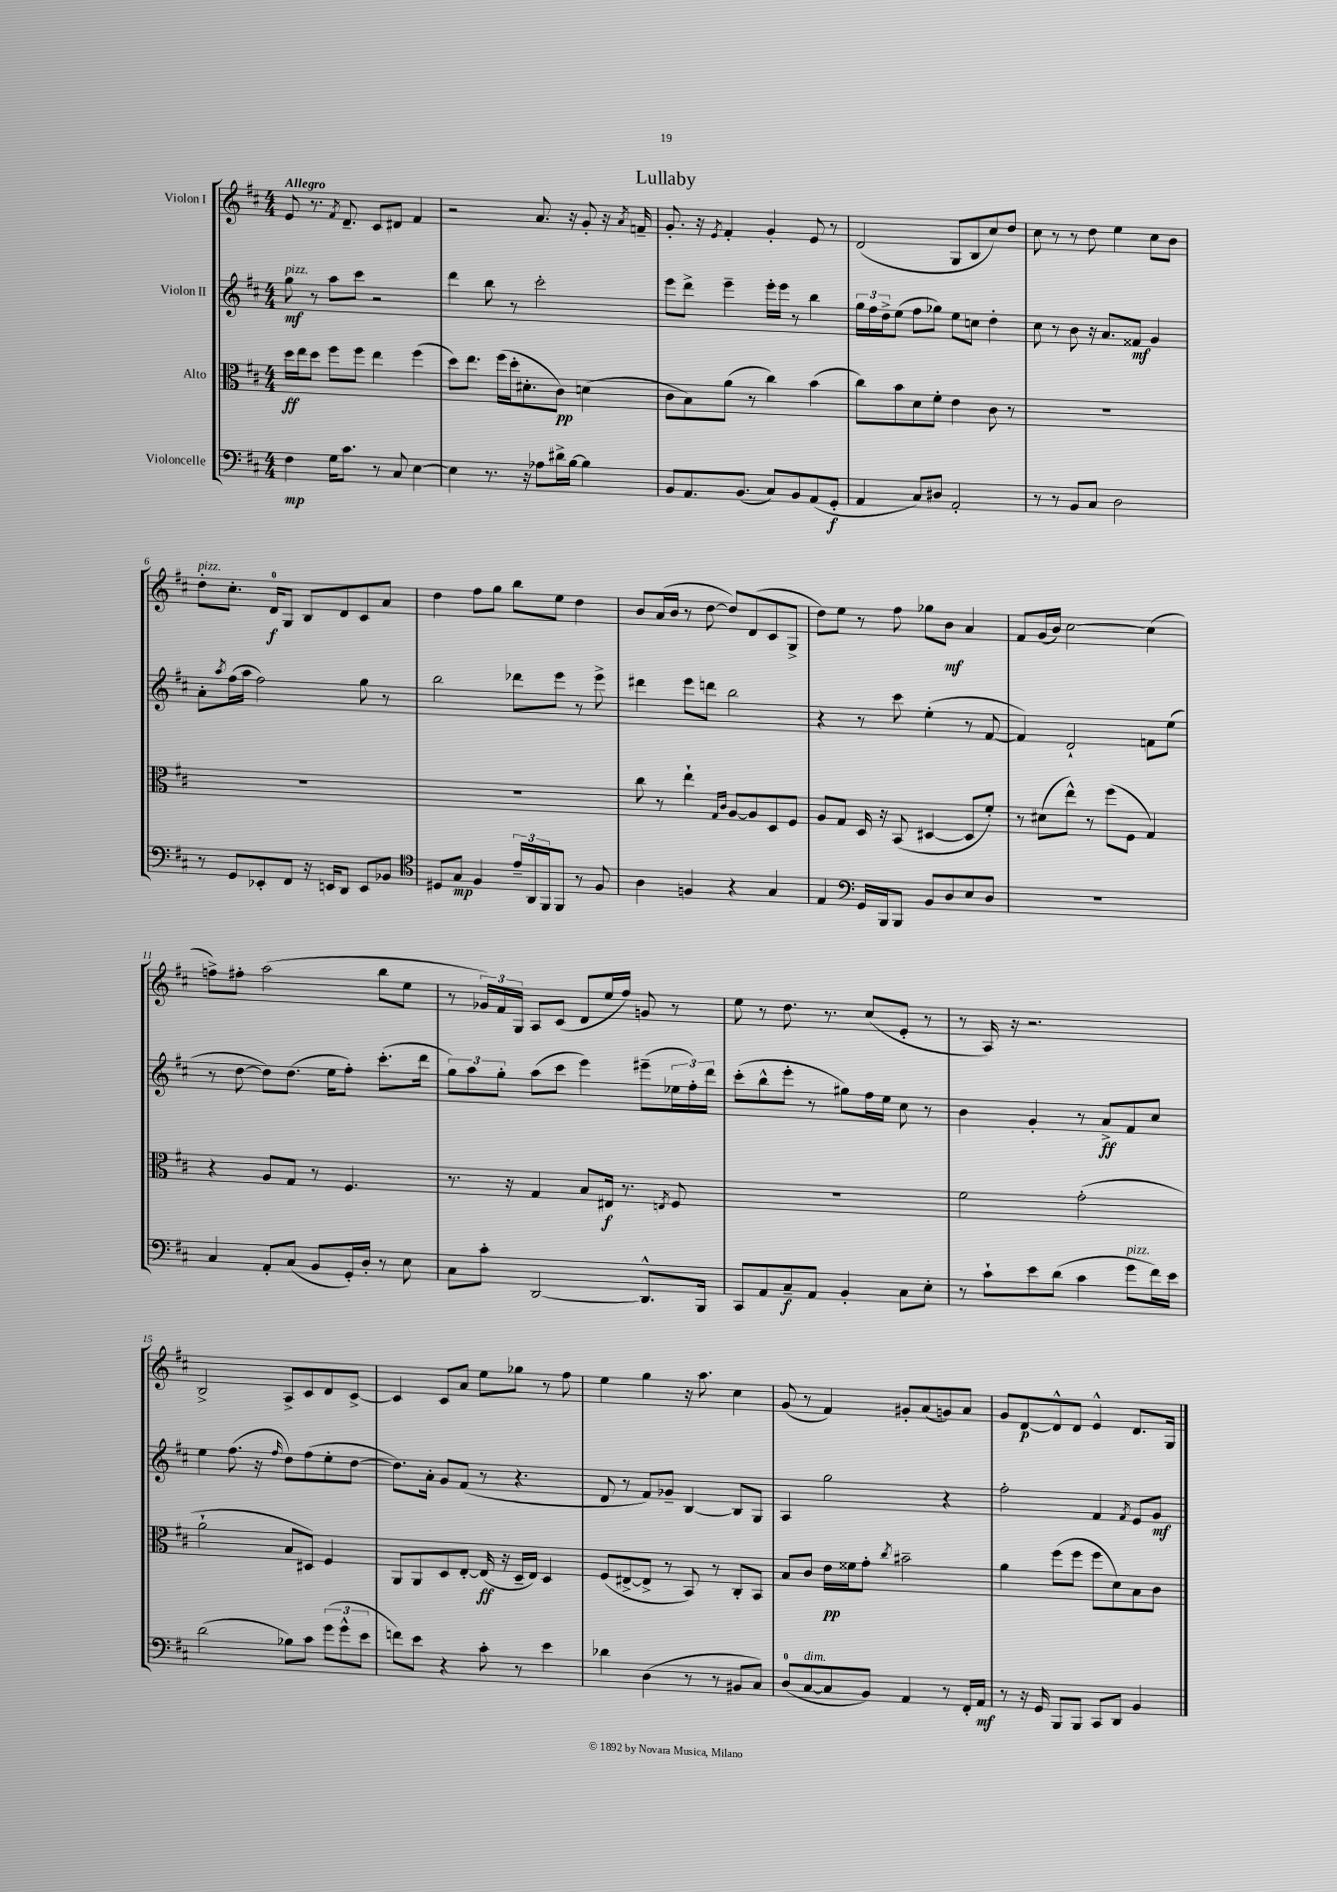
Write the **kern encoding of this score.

**kern	**dynam	**kern	**dynam	**kern	**dynam	**kern	**dynam
*part4	*part4	*part3	*part3	*part2	*part2	*part1	*part1
*staff4	*staff4	*staff3	*staff3	*staff2	*staff2	*staff1	*staff1
*I"Violoncelle	*	*I"Alto	*	*I"Violon II	*	*I"Violon I	*
*clefF4	*	*clefC3	*	*clefG2	*	*clefG2	*
*k[f#c#]	*	*k[f#c#]	*	*k[f#c#]	*	*k[f#c#]	*
*M4/4	*	*M4/4	*	*M4/4	*	*M4/4	*
=1	=1	=1	=1	=1	=1	=1	=1
!	!	!	!	!	!	!LO:TX:a:B:t=Allegro	!
!	!	!	!	!LO:TX:a:i:t=pizz.	!	!	!
4F#\	mp	16dd\LL	ff	8gg\	mf	8e/	.
.	.	16ee\J	.	.	.	.	.
.	.	8dd\J	.	8r	.	8.r	.
16G\KL	.	8ff#\L	.	8aa\L	.	.	.
.	.	.	.	.	.	8qf#/	.
8.c#\J	.	.	.	.	.	8.d~/	.
.	.	8ff#\J	.	8ccc#\J	.	.	.
8r	.	4ee\	.	2r	.	8c#/L	.
8C#/	.	.	.	.	.	8d#X/J	.
[4E\	.	(4ff#\	.	.	.	4f#/	.
=2	=2	=2	=2	=2	=2	=2	=2
4E\]	.	8dd\L)	.	4ddd\	.	2r	.
.	.	8.ee\J	.	.	.	.	.
8.r	.	.	.	8bb\	.	.	.
.	.	(16ff#\LL	.	.	.	.	.
.	.	16dd'\J	.	8r	.	.	.
16r	.	8.d#X'\	.	.	.	.	.
8A-X\L	.	.	.	2ccc#'\	.	8.a/	.
16d#X^\L	.	8c#\J)	pp	.	.	.	.
[16B\JJ	.	.	.	.	.	16r	.
4B\]	.	(4dn\	.	.	.	8g'/	.
.	.	.	.	.	.	16r	.
.	.	.	.	.	.	8qa/	.
.	.	.	.	.	.	16fn~/	.
=3	=3	=3	=3	=3	=3	=3	=3
8BB/L	.	8c#\L	.	8eee\L	.	8.g'/	.
8.AA/	.	8B\)	.	8ddd^\J	.	.	.
.	.	.	.	.	.	16r	.
.	.	.	.	.	.	8qe/	.
.	.	(8a\J	.	4eee~\	.	4f#'/	.
(8.BB/J	.	.	.	.	.	.	.
.	.	8r	.	.	.	.	.
8C#/L)	.	4cc#\)	.	16eee'\LL	.	4g'/	.
.	.	.	.	16eee\JJ	.	.	.
8BB/	.	.	.	8r	.	.	.
(8AA/	.	(4b\	.	4bb\	.	8e/	.
8GG'/J	f	.	.	.	.	8r	.
=4	=4	=4	=4	=4	=4	=4	=4
4AA/	.	8cc#\L)	.	24gg\LL	.	(2d/	.
.	.	.	.	24ff#\	.	.	.
.	.	.	.	24dd^\J	.	.	.
.	.	8b\	.	(8ee\J	.	.	.
8C#/L)	.	8d\	.	8ff#\L	.	.	.
8D#X/J	.	8f#'\J	.	8gg-X\J)	.	.	.
2AA'/	.	4e\	.	8ee\L	.	8G/L	.
.	.	.	.	8ccn\J	.	8B/	.
.	.	8c#\	.	4dd'\	.	8cc#/)	.
.	.	8r	.	.	.	8dd/J	.
=5	=5	=5	=5	=5	=5	=5	=5
8r	.	1r	.	8cc#\	.	8cc#\	.
8r	.	.	.	8r	.	8r	.
8BB/L	.	.	.	8b\	.	8r	.
8C#/J	.	.	.	16r	.	8dd\	.
.	.	.	.	8.a/L	.	.	.
2D\	.	.	.	.	.	4ee\	.
.	.	.	.	8f##X/J	mf	.	.
.	.	.	.	4g/	.	8cc#\L	.
.	.	.	.	.	.	8b\J	.
!!LO:LB:g=z
=6	=6	=6	=6	=6	=6	=6	=6
!	!	!	!	!	!	!LO:TX:a:i:t=pizz.	!
8r	.	1r	.	8a'\L	.	8dd'\L	.
.	.	.	.	8qaa/	.	.	.
8GG/L	.	.	.	(16ff#\L	.	8.cc#'\J	.
.	.	.	.	16aa\JJ	.	.	.
8EE-X'/	.	.	.	2ff#\)	.	.	.
.	.	.	.	.	.	16d/KL	f
8FF#/J	.	.	.	.	.	8G/J	.
16r	.	.	.	.	.	8B/L	.
16EEn/KL	.	.	.	.	.	.	.
8DD/J	.	.	.	.	.	8d/	.
8EE/L	.	.	.	8gg\	.	8c#/	.
8BB-X/J	.	.	.	8r	.	8a/J	.
=7	=7	=7	=7	=7	=7	=7	=7
*clefC4	*	*	*	*	*	*	*
8D#X/L	.	1r	.	2bb\	.	4dd\	.
8G/J	mp	.	.	.	.	.	.
4F#/	.	.	.	.	.	8ff#\L	.
.	.	.	.	.	.	8gg\J	.
24e~/LL	.	.	.	8ddd-X\L	.	8bb\L	.
24AA/	.	.	.	.	.	.	.
24FF#/J	.	.	.	.	.	.	.
8FF#/J	.	.	.	8eee\J	.	8ee\J	.
8r	.	.	.	8r	.	4dd\	.
8F#/	.	.	.	8eee^\	.	.	.
=8	=8	=8	=8	=8	=8	=8	=8
4A\	.	8cc#\	.	4ddd#X\	.	8b/L	.
.	.	8r	.	.	.	(16a/L	.
.	.	.	.	.	.	16b/JJ	.
4Fn/	.	4ee`\	.	8eee\L	.	8r	.
.	.	.	.	8dddn\J	.	[8dd\	.
.	.	16qqG/LL	.	.	.	.	.
.	.	16qqc#/JJ	.	.	.	.	.
4r	.	[8A/L	.	2bb\	.	8dd/L])	.
.	.	8A/]	.	.	.	(8d/	.
4G/	.	8D/	.	.	.	8c#/	.
.	.	8F#/J	.	.	.	8G^/J	.
=9	=9	=9	=9	=9	=9	=9	=9
4E/	.	8A/L	.	4r	.	8dd\L)	.
.	.	8G/J	.	.	.	8ee\J	.
*clefF4	*	*	*	*	*	*	*
16GG/LL	.	16D/	.	8r	.	8r	.
16BBB/J	.	16r	.	.	.	.	.
8BBB/J	.	(8BB/	.	8ccc#\	.	8ff#\	.
8BB/L	.	[4D#X/	.	(4ee'\	.	8gg-X\L	.
8D/	.	.	.	.	.	8b\J	mf
8E/	.	8D#/L]	.	8r	.	4a/	.
8D/J	.	8f#'/J)	.	[8f#/	.	.	.
=10	=10	=10	=10	=10	=10	=10	=10
1r	.	8r	.	4f#/])	.	8f#/L	.
.	.	(8d#X\L	.	.	.	(16g/L	.
.	.	.	.	.	.	16b/JJ)	.
.	.	8ee^^\J)	.	2d`/	.	[2cc#\	.
.	.	8r	.	.	.	.	.
.	.	(8ff#\L	.	.	.	.	.
.	.	8F#\J	.	.	.	.	.
.	.	4G/)	.	8fn\L	.	(4cc#\]	.
.	.	.	.	(8ee\J	.	.	.
!!LO:LB:g=z
=11	=11	=11	=11	=11	=11	=11	=11
4C#/	.	4r	.	8r	.	8ffn^\L)	.
.	.	.	.	[8dd\	.	8ff#X'\J	.
8AA'/L	.	8A/L	.	8dd\L])	.	(2aa\	.
(8C#/J	.	8G/J	.	(8.dd\J	.	.	.
8BB/L	.	8r	.	.	.	.	.
.	.	.	.	16ee\KL	.	.	.
16GG'/L)	.	4.F#/	.	8ff#'\J)	.	.	.
16D'/JJ	.	.	.	.	.	.	.
8r	.	.	.	(8.ccc#'\L	.	8bb\L	.
8E\	.	.	.	.	.	8ee\J	.
.	.	.	.	16ddd\Jk	.	.	.
=12	=12	=12	=12	=12	=12	=12	=12
8C#\L	.	8.r	.	12gg\L)	.	8r	.
.	.	.	.	12aa\	.	.	.
8c#'\J	.	.	.	.	.	24g-X/LL)	.
.	.	.	.	12gg'\J	.	24f#/	.
.	.	16r	.	.	.	.	.
.	.	.	.	.	.	24G/JJ	.
[2DD/	.	4G/	.	(8aa\L	.	8A/L	.
.	.	.	.	8ccc#\J	.	(8c#/J	.
.	.	8B/L	.	4eee\)	.	8d/L	.
.	.	16E#X/Jk	f	.	.	16ee/L	.
.	.	8.r	.	.	.	16ff#/JJ)	.
8.DD^^/L]	.	.	.	(8eee#X~\L	.	8gn/	.
.	.	8qEn/	.	.	.	.	.
.	.	8F#/	.	24ee-X\L	.	8r	.
.	.	.	.	24ff#'\)	.	.	.
16BBB/Jk	.	.	.	.	.	.	.
.	.	.	.	24ddd\JJ	.	.	.
=13	=13	=13	=13	=13	=13	=13	=13
8CC#/L	.	1r	.	(8ccc#'\L	.	8ee\	.
8AA/	.	.	.	8bb^^\	.	8r	.
8C#~/	f	.	.	8eee'\J	.	8.dd\	.
8AA/J	.	.	.	8r	.	.	.
.	.	.	.	.	.	8.r	.
4BB'/	.	.	.	8gg#X\L)	.	.	.
.	.	.	.	16ff#\L	.	(8cc#/L	.
.	.	.	.	16ee\JJ	.	.	.
8C#\L	.	.	.	8cc#\	.	8e'/J	.
8E'\J	.	.	.	8r	.	8r	.
=14	=14	=14	=14	=14	=14	=14	=14
8r	.	2f#\	.	4b\	.	8r	.
8c#`\L	.	.	.	.	.	16A/)	.
.	.	.	.	.	.	16r	.
8e\	.	.	.	4g'/	.	2.r	.
(8d\J	.	.	.	.	.	.	.
4c#\	.	(2g'\	.	8r	.	.	.
.	.	.	.	8a^/L	ff	.	.
!LO:TX:a:i:t=pizz.	!	!	!	!	!	!	!
8g\L	.	.	.	8f#/	.	.	.
16f#\L)	.	.	.	8cc#/J	.	.	.
16e\JJ	.	.	.	.	.	.	.
!!LO:LB:g=z
=15	=15	=15	=15	=15	=15	=15	=15
(2d\	.	2a`\	.	4ee\	.	2B^/	.
.	.	.	.	(8.ff#\	.	.	.
.	.	.	.	16r	.	.	.
.	.	.	.	16qqff#/	.	.	.
8B-X\L)	.	8B/L	.	8dd\L)	.	8A^/L	.
8c#\J	.	8D#X/J)	.	(8ff#\	.	8c#/	.
(12g\L	.	4F#/	.	8ee'\	.	8d/	.
12g^^\	.	.	.	.	.	.	.
.	.	.	.	[8dd\J	.	[8c#^/J	.
12e\J	.	.	.	.	.	.	.
=16	=16	=16	=16	=16	=16	=16	=16
8fn\L)	.	8AA/L	.	8.dd\L])	.	4c#/]	.
8e\J	.	8AA/	.	.	.	.	.
.	.	.	.	16a'\Jk	.	.	.
4r	.	8D/	.	8g/L	.	8c#/L	.
.	.	[8E'/J	.	(8f#/J	.	8a/J	.
8c#'\	.	(16E/]	ff	8r	.	8ee\L	.
.	.	16r	.	.	.	.	.
8r	.	16D~/LL	.	4.r	.	8gg-X\J	.
.	.	16E/JJ)	.	.	.	.	.
4e\	.	4D/	.	.	.	8r	.
.	.	.	.	.	.	8ff#\	.
=17	=17	=17	=17	=17	=17	=17	=17
4d-X\	.	(8F#/L	.	8d/	.	4ee\	.
.	.	[8E#X^/	.	8r	.	.	.
(4D\	.	8E#^/J]	.	8f#/L)	.	4gg\	.
.	.	8r	.	8g-X~/J	.	.	.
8r	.	8BB/)	.	[4B/	.	16r	.
.	.	.	.	.	.	8.aa\	.
8r	.	8r	.	.	.	.	.
8BB#X/L	.	8C#'/L	.	8B/L]	.	4cc#\	.
8C#/J)	.	8BB/J	.	8G/J	.	.	.
=18	=18	=18	=18	=18	=18	=18	=18
(8D/L	.	8B/L	.	4A/	.	(8g/	.
!LO:TX:a:i:t=dim.	!	!	!	!	!	!	!
[8C#/	.	8c#/J	.	.	.	8r	.
8C#/]	.	16e\LL	pp	2gg\	.	4f#/)	.
.	.	16f##X\J	.	.	.	.	.
8BB/J)	.	8g'\J	.	.	.	.	.
.	.	8qcc#/	.	.	.	.	.
4AA/	.	2b#X~\	.	.	.	8g#X'/L	.
.	.	.	.	.	.	(8a/	.
8r	.	.	.	4r	.	8gn/)	.
16FF#'/LL	.	.	.	.	.	8a/J	.
16AA/JJ	mf	.	.	.	.	.	.
=19	=19	=19	=19	=19	=19	=19	=19
8r	.	4a\	.	2ff#'\	.	8g/L	.
16r	.	.	.	.	.	[8d/	p
16GG/	.	.	.	.	.	.	.
8BBB/L	.	(8ff#\L	.	.	.	8d^^/]	.
8BBB/J	.	8ff#\J	.	.	.	8d/J	.
8CC#/L	.	8ff#\L	.	4f#/	.	4e^^/	.
8DD/J	.	8d\)	.	.	.	.	.
.	.	.	.	8qf#/	.	.	.
4BB/	.	8B\	.	8e/L	.	8.d/L	.
.	.	8c#\J	.	8g/J	mf	.	.
.	.	.	.	.	.	16G/Jk	.
==	==	==	==	==	==	==	==
*-	*-	*-	*-	*-	*-	*-	*-
